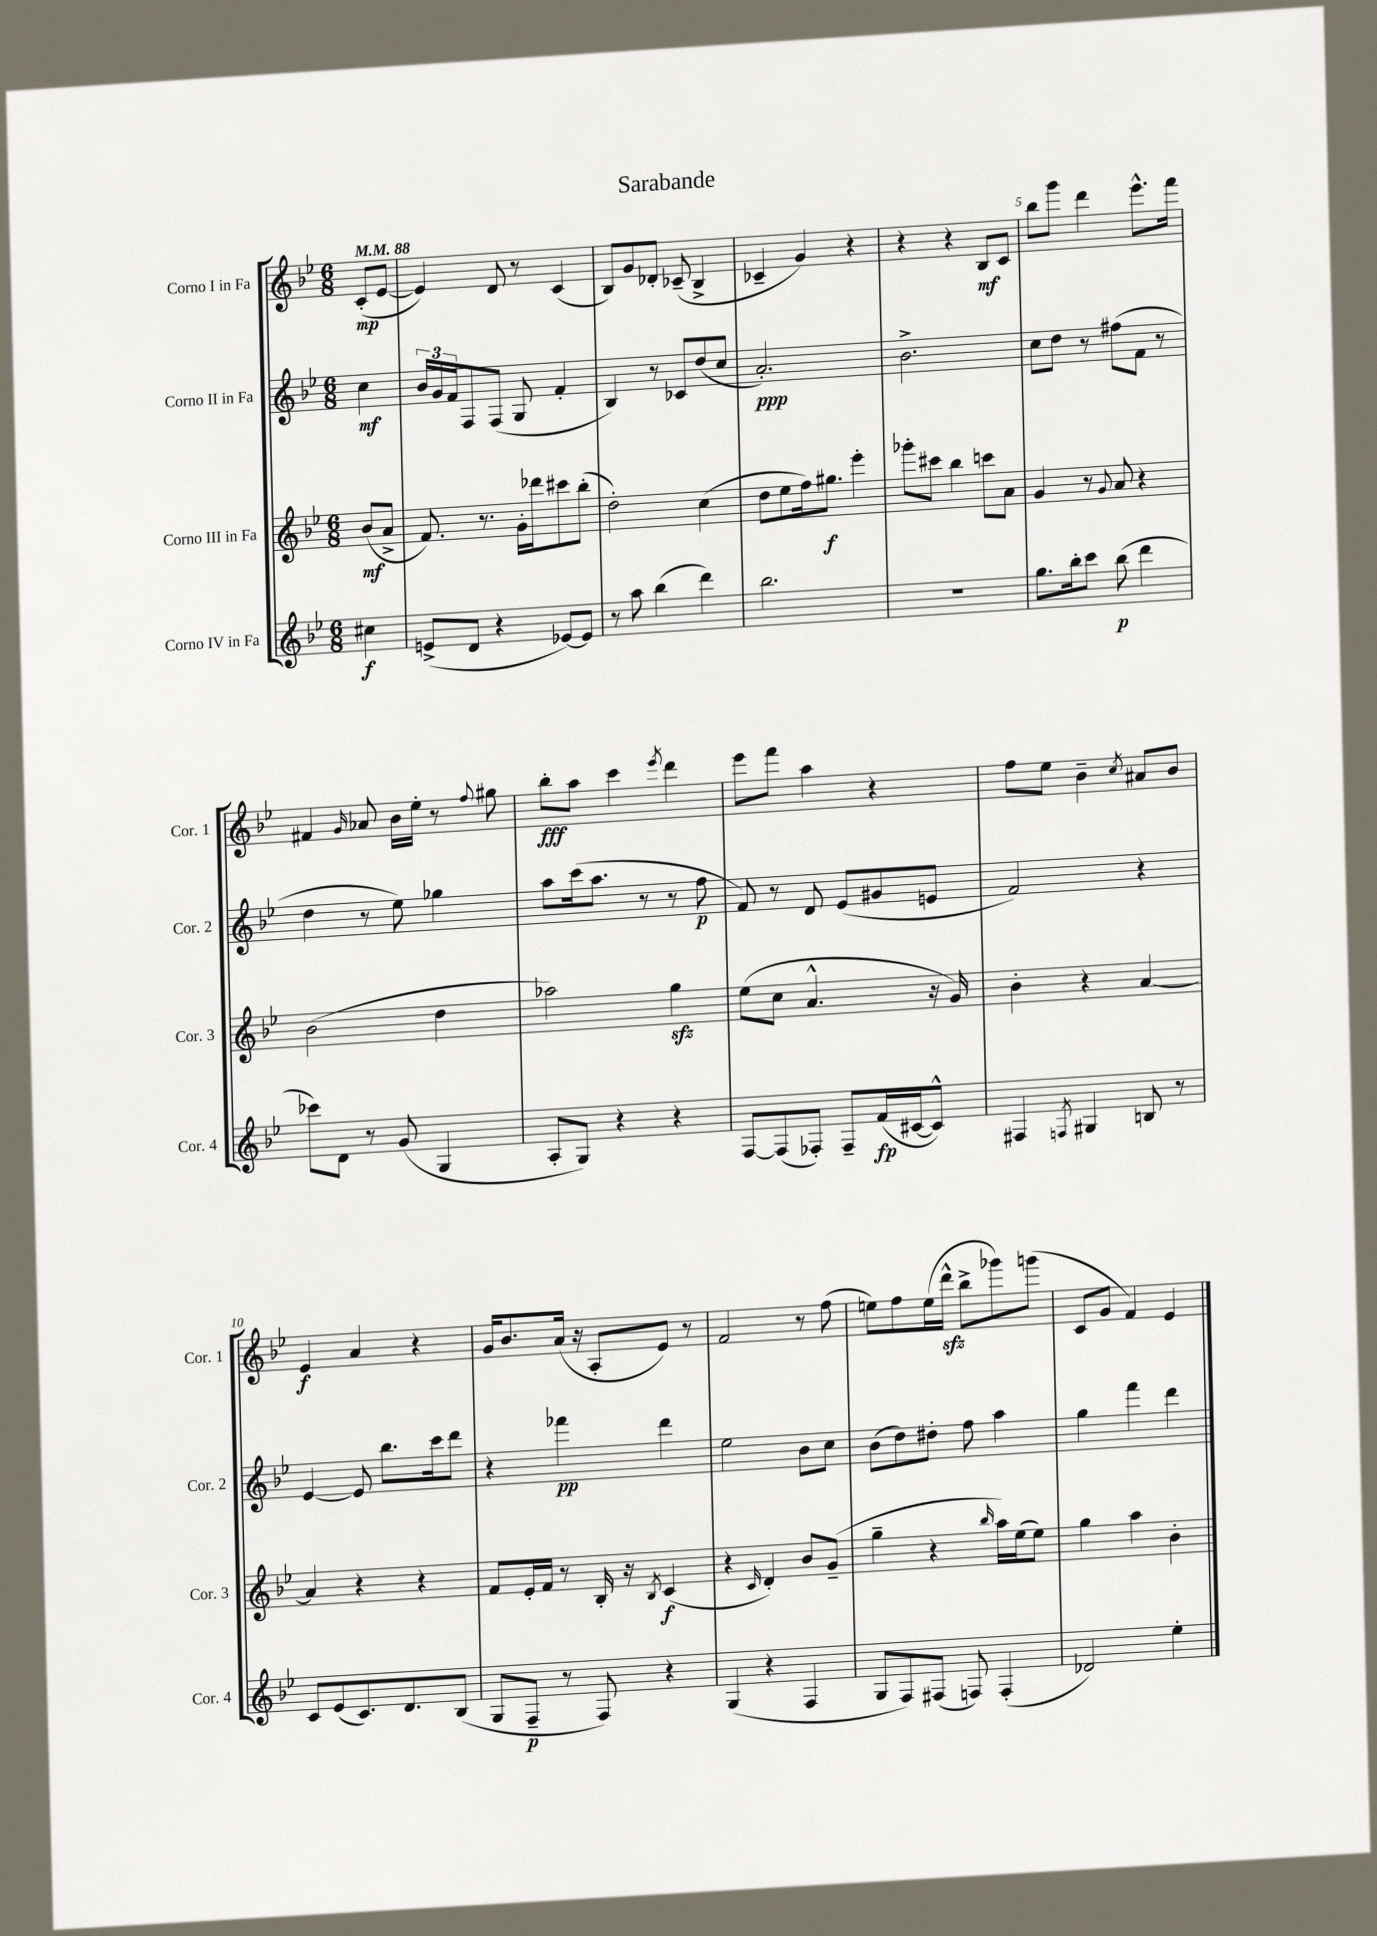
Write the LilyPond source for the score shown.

\header { title = "Sarabande" }
<<
\new StaffGroup <<
\new Staff = "s0" \with { instrumentName = "Corno I in Fa" shortInstrumentName = "Cor. 1" } {
    \clef treble \key bes \major \numericTimeSignature \time 6/8 \partial 4 \tempo 4 = 88
    c'8-.\mp( ees'8~ |
    ees'4) d'8 r8 c'4( |
    bes8) g'8 des'8-. ces'8--( bes4-> |
    ces'4-- g'4) r4 |
    r4 r4 bes8\mf c'8 |
    bes''8 g'''8 d'''4 ees'''8.-^ f'''16 |
    fis'4 \grace { g'16 } aes'8 bes'16 ees''16-. r8 \appoggiatura { f''8 } gis''8 |
    bes''8-.\fff a''8 c'''4 \acciaccatura { ees'''8 } d'''4 |
    ees'''8 f'''8 a''4 r4 |
    f''8 ees''8 bes'4-- \acciaccatura { c''8 } ais'8 bes'8 |
    ees'4\f a'4 r4 |
    g'16 bes'8. a'16( r16 a8-. ees'8) r8 |
    f'2 r8 f''8( |
    e''8) f''8 e''16( d'''16-^\sfz bes''8-> ges'''8) g'''8( |
    c'8 g'8 f'4) ees'4 \bar "|." |
}
\new Staff = "s1" \with { instrumentName = "Corno II in Fa" shortInstrumentName = "Cor. 2" } {
    \clef treble \key bes \major \numericTimeSignature \time 6/8 \partial 4
    c''4\mf |
    \tuplet 3/2 { bes'16 g'16 f'16 } f8 f8( g8 f'4-. |
    bes4) r8 ces'8 d''8( c''8 |
    a'2.-.\ppp) |
    bes'2.-> |
    c''8 d''8 r8 fis''8( f'8 r8 |
    d''4 r8 ees''8) ges''4 |
    a''8 c'''16( a''8. r8 r8 f''8\p |
    f'8) r8 d'8 ees'8( gis'8 e'8 |
    f'2) r4 |
    ees'4~ ees'8 bes''8. c'''16 d'''8 |
    r4 fes'''4\pp d'''4 |
    ees''2 bes'8 c''8 |
    bes'8( d''8) dis''8-. f''8 a''4 |
    g''4 f'''4 d'''4 \bar "|." |
}
\new Staff = "s2" \with { instrumentName = "Corno III in Fa" shortInstrumentName = "Cor. 3" } {
    \clef treble \key bes \major \numericTimeSignature \time 6/8 \partial 4
    bes'8\mf( a'8-> |
    f'8.) r8. g'16-. des'''16 cis'''8 bes''8-.( |
    d''2-.) c''4( |
    d''8 ees''8 f''16) gis''8.\f ees'''4-. |
    ges'''8-. cis'''8 bes''4 c'''8 a'8 |
    g'4 r8 \appoggiatura { g'8 } a'8 r4 |
    bes'2( d''4 |
    aes''2) g''4\sfz |
    ees''8( c''8 a'4.-^ r16 g'16) |
    bes'4-. r4 a'4~ |
    a'4 r4 r4 |
    f'8 ees'16-. f'16 r8 bes16-. r16 \acciaccatura { bes8 } c'4\f( |
    r4 \grace { c'16 } d'4-.) bes'8 g'8--( |
    g''4-- r4 \grace { bes''16 } a''16) ees''16( ees''8) |
    g''4 a''4 bes'4-. \bar "|." |
}
\new Staff = "s3" \with { instrumentName = "Corno IV in Fa" shortInstrumentName = "Cor. 4" } {
    \clef treble \key bes \major \numericTimeSignature \time 6/8 \partial 4
    cis''4\f |
    e'8->( d'8 r4 ees'8~) ees'8 |
    r8 a''8 bes''4( d'''4) |
    bes''2. |
    R2. |
    g''8. bes''16-. c'''8 bes''8\p( d'''4 |
    ces'''8) d'8 r8 g'8( g4 |
    a8-. g8) r4 r4 |
    f8~ f8( fes8-.) fes8-- f'16\fp( cis'16~ cis'8-^) |
    fis4 \acciaccatura { f8 } gis4 b8 r8 |
    c'8 ees'8( c'8.) d'8. bes8( |
    g8 f8--\p r8 f8) r4 |
    g4( r4 f4 |
    g8 f8) fis8( f8) f4-.( |
    des'2) ees''4-. \bar "|." |
}
>>
>>
\layout { \context { \Score \override BarNumber.break-visibility = ##(#f #t #t) barNumberVisibility = #(every-nth-bar-number-visible 5) } }
